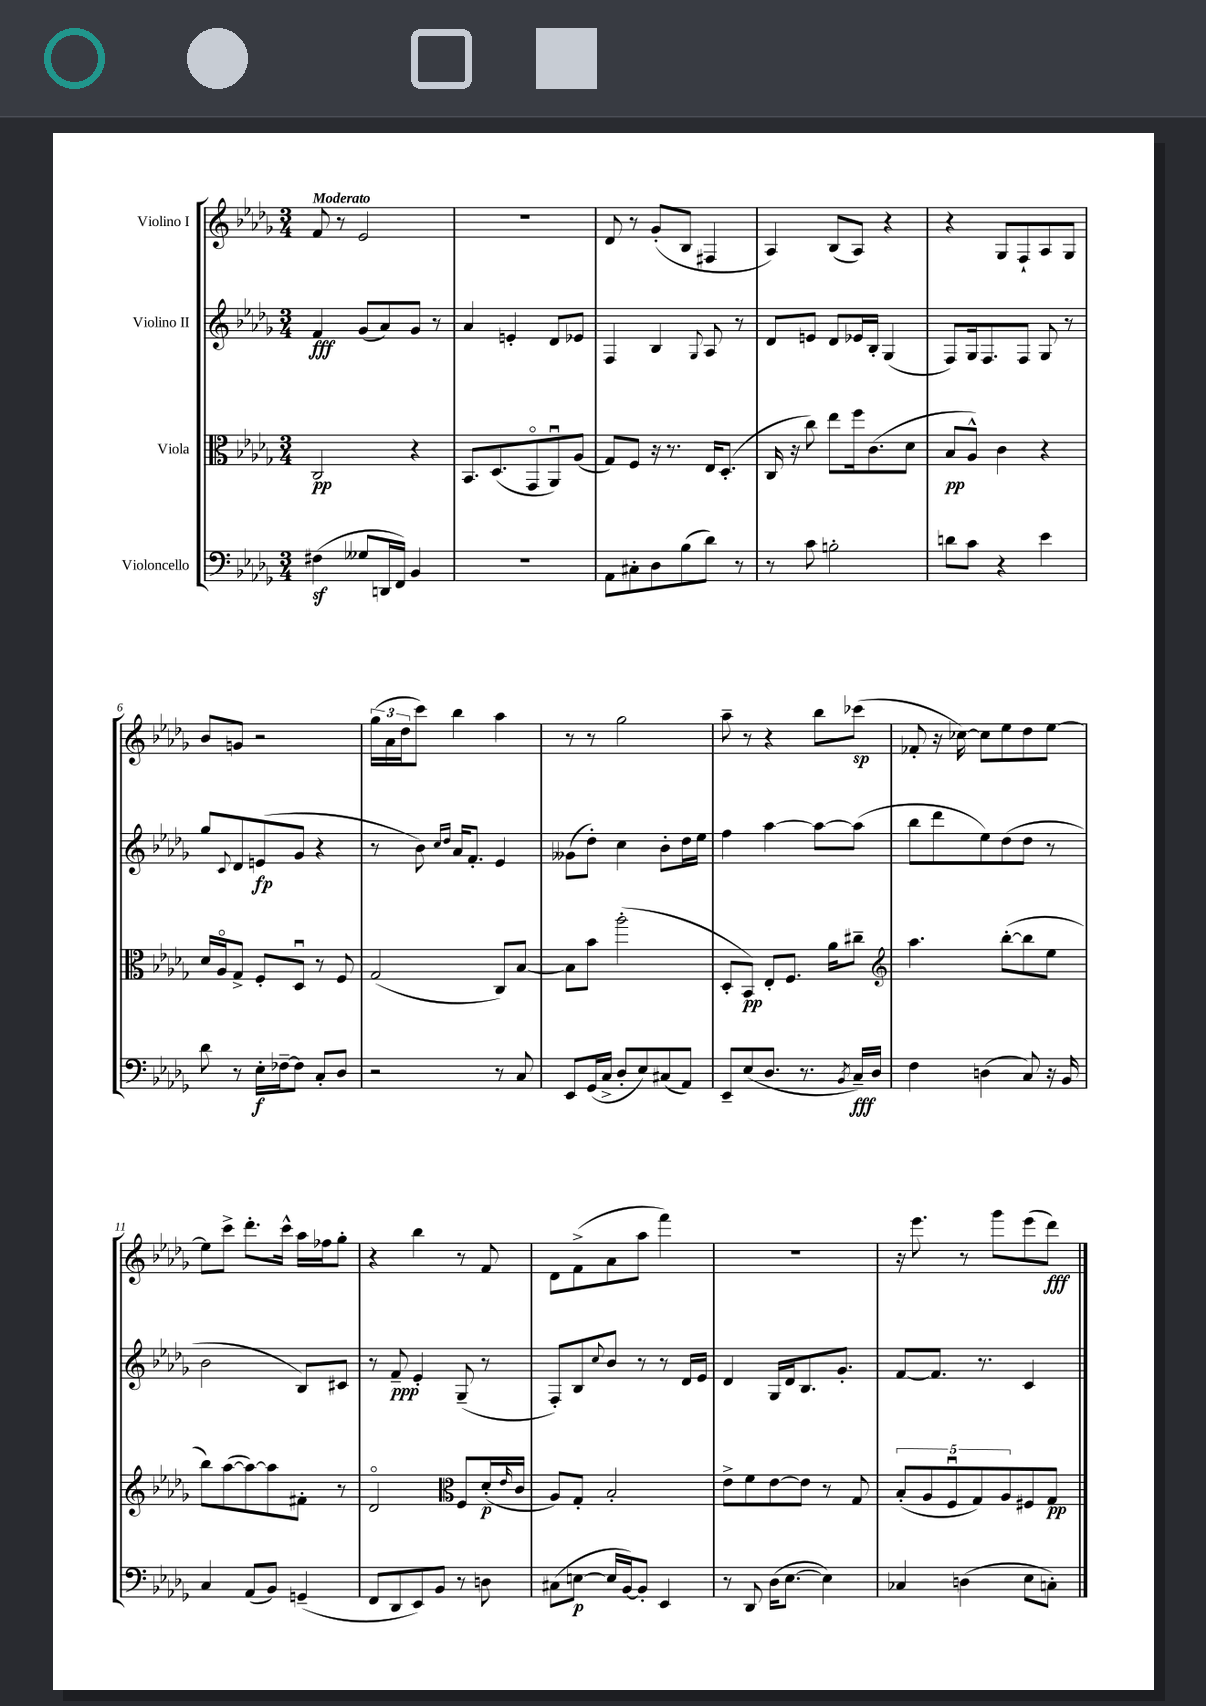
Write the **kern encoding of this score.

**kern	**kern	**kern	**kern
*staff4	*staff3	*staff2	*staff1
*clefF4	*clefC3	*clefG2	*clefG2
*k[b-e-a-d-g-]	*k[b-e-a-d-g-]	*k[b-e-a-d-g-]	*k[b-e-a-d-g-]
*M3/4	*M3/4	*M3/4	*M3/4
(4F#	2C	4f	8f
.	.	.	8r
8G--	.	(8g-	2e-
16DD	.	8a-)	.
16FF)	.	.	.
4BB-	4r	8g-	.
.	.	8r	.
=	=	=	=
2.r	8.BB-	4a-	2.r
.	(8.D-	.	.
.	.	4e'	.
.	8GG-o	.	.
.	8AA-u)	8d-	.
.	(8A-	8e-	.
=	=	=	=
8AA-	8G-)	4F	8d-
8C#'	8F	.	8r
8D-	16r	4B-	(8g-'
.	8.r	.	.
(8B-	.	.	8B-
.	.	8qqG-	.
8d-)	16E-	8A-	4F#
.	(8.D-'	.	.
8r	.	8r	.
=	=	=	=
8r	16C	8d-	4A-)
.	16r	.	.
8c	8cc)	8e	.
2B'	8ee-	8d-	(8B-
.	16ff	16e-	8A-)
.	(8.c	16B-'	.
.	.	(4G-	4r
.	8d-	.	.
=	=	=	=
8d	8B-	8F)	4r
8c	8A-^^)	16G-	.
.	.	8.F	.
4r	4c	.	8G-
.	.	8F	8F`
4e-	4r	8G-	8A-
.	.	8r	8G-
=	=	=	=
8d-	16d-	8gg-	8b-
.	16A-o	.	.
.	.	8qqc	.
8r	8G-^	8d-	8g
16E-'	8F'	(8e	2r
[16F-~	.	.	.
8F-]	8D-u	8g-	.
8C'	8r	4r	.
8D-	8F	.	.
=	=	=	=
2r	(2G-	8r	(24gg-
.	.	.	24a-
.	.	.	24dd-
.	.	8b-)	8ccc)
.	.	16qqcc	.
.	.	16qqdd-	.
.	.	16a-	4bb-
.	.	8.f'	.
8r	8C)	4e-	4aa-
8C	[8B-	.	.
=	=	=	=
8EE-	8B-]	(8g--	8r
(16GG-	8b-	8dd-')	8r
16C^	.	.	.
8D-'	(2aa-'	4cc	2gg-
8E-)	.	.	.
(8C#	.	8b-'	.
8AA-)	.	16dd-	.
.	.	16ee-	.
=	=	=	=
8EE-~	8D-'	4ff	8aa-~
(8E-	8BB-)	.	8r
8.D-	8E-'	[4aa-	4r
.	8.F	.	.
8.r	.	.	.
.	.	8aa-_	8bb-
.	16a-	.	.
8qBB-	.	.	.
16C~)	8cc#~	(8aa-]	(8ccc-
16D-	.	.	.
=	=	=	=
*	*clefG2	*	*
4F	4.aa-	8bb-	8f-'
.	.	8ddd-	16r
.	.	.	[16cc-)
(4D	.	8ee-)	8cc-]
.	([8bb-'	(8dd-	8ee-
8C)	8bb-]	8dd-	8dd-
16r	8ee-	8r	[8ee-
16BB-	.	.	.
=	=	=	=
4C	8bb-)	2b-	8ee-]
.	([8aa-	.	8ccc^
(8AA-	8aa-_)	.	8.ddd-'
8BB-)	8aa-]	.	.
.	.	.	16ccc^^
(4GG~	8f#'	8B-)	16aa-
.	.	.	16ff-
.	8r	8c#	8gg-'
=	=	=	=
8FF	2d-o	8r	4r
8DD-	.	8f~	.
8EE-)	.	4e-'	4bb-
8BB-	.	.	.
*	*clefC3	*	*
8r	8F	(8G-~	8r
8D	(16d-'	8r	8f
.	16qqe-	.	.
.	16c	.	.
=	=	=	=
(8C#	8A-)	8F')	8d-
[8E	8G-'	8B-	(8f^
.	.	8qqcc	.
16E]	2B-'	8b-	8a-
[16BB-)	.	.	.
8BB-']	.	8r	8aa-
4EE-	.	8r	4fff)
.	.	16d-	.
.	.	16e-	.
=	=	=	=
8r	8e-^	4d-	2.r
8DD-	8f	.	.
(16D-	[8e-	16G-	.
[8.E-	.	16d-	.
.	8e-]	8.B-	.
4E-])	8r	.	.
.	.	8.g-'	.
.	8G-	.	.
=	=	=	=
4C-	(10B-'	[8f	16r
.	.	.	8.eee-
.	10A-	.	.
.	.	8.f]	.
.	10Fu	.	.
(4D	.	.	8r
.	10G-)	.	.
.	.	8.r	.
.	.	.	8ggg-
.	10A-	.	.
8E-	8F#	4c	(8eee-
8C')	8G-	.	8ddd-)
==	==	==	==
*-	*-	*-	*-
